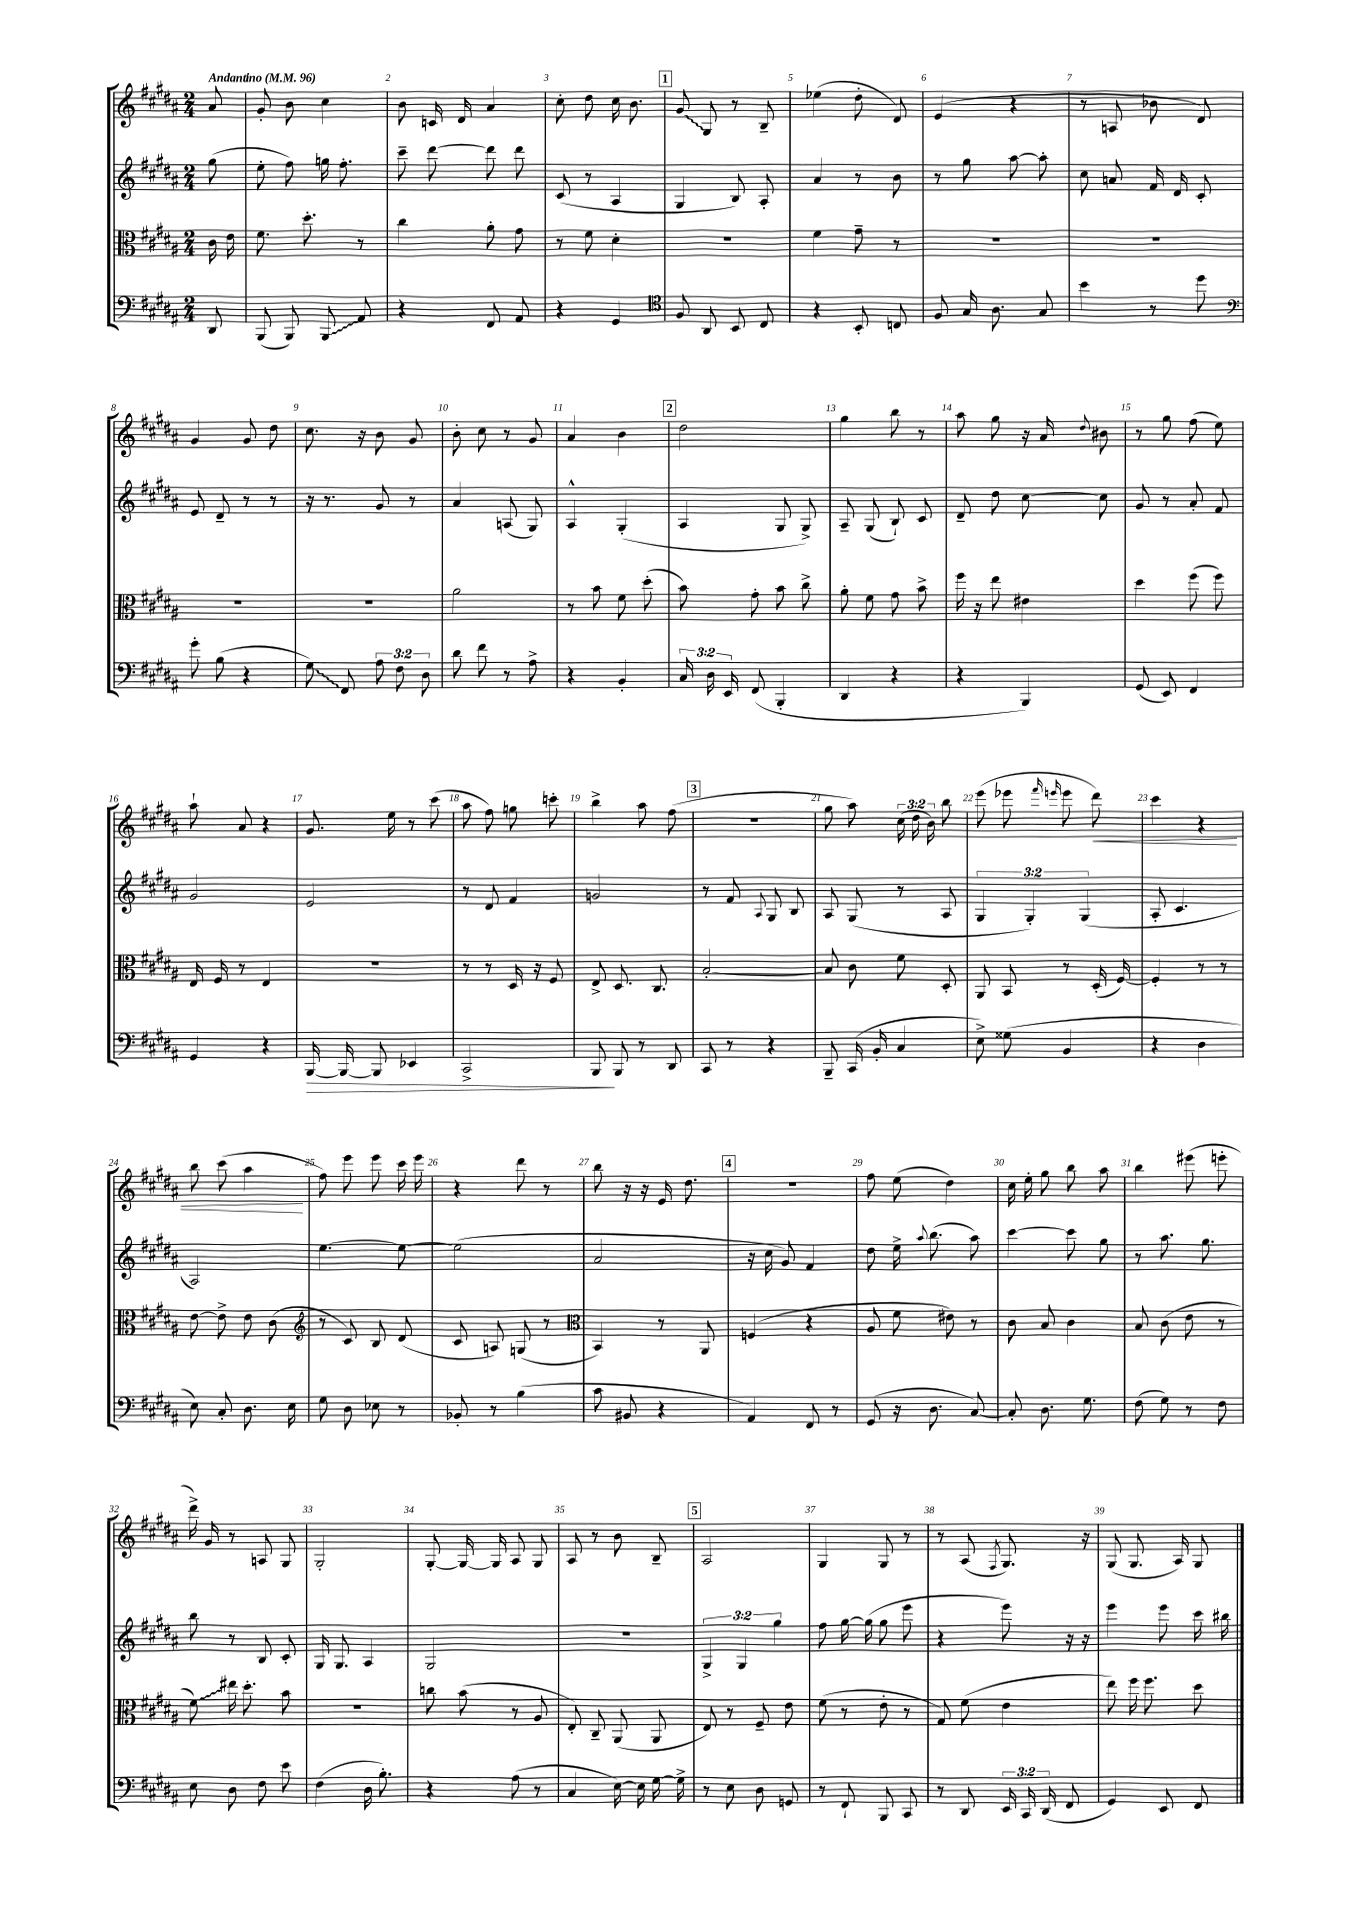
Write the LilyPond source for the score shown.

<<
\new StaffGroup <<
\new Staff = "s0" {
    \clef treble \key b \major \numericTimeSignature \time 2/4 \override Staff.TupletNumber.text = #tuplet-number::calc-fraction-text \partial 8 \tempo "Andantino" 4 = 96
    \autoBeamOff ais'8 |
    gis'8-. b'8 cis''4 |
    b'8 c'16 dis'16 ais'4 |
    cis''8-. dis''8 cis''16 b'8. |
    \mark \markup { \box "1" } \once \override Glissando.style = #'zigzag gis'8\glissando gis8 r8 b8-- |
    ees''4( dis''8-. dis'8) |
    e'4( r4 |
    r8 a8 bes'8 dis'8) |
    gis'4 gis'8 dis''8 |
    cis''8. r16 b'8 gis'8 |
    b'8-. cis''8 r8 gis'8 |
    ais'4 b'4 |
    \mark \markup { \box "2" } dis''2 |
    gis''4 b''8 r8 |
    ais''8 gis''8 r16 ais'16 \appoggiatura { dis''8 } bis'8 |
    r8 gis''8 fis''8( e''8) |
    ais''8-! ais'8 r4 |
    gis'8. e''16 r8 cis'''8( |
    ais''8 fis''8) g''8 c'''8-. |
    b''4-> ais''8 fis''8( |
    \mark \markup { \box "3" } R2 |
    gis''8 ais''8) \tuplet 3/2 { cis''16( dis''16 b'16) } b''8 |
    e'''8( ees'''8 \grace { fis'''16 e'''16 } e'''8 dis'''8\<) |
    cis'''4 r4 |
    b''8 cis'''8( ais''4\! |
    fis''8) e'''8 e'''8 cis'''16 e'''16 |
    r4 dis'''8 r8 |
    b''8 r16 r16 e'16 dis''8. |
    \mark \markup { \box "4" } r2 |
    fis''8 e''8( dis''4) |
    cis''16 e''16-. gis''8 b''8 ais''8 |
    b''4 eis'''8( e'''8-. |
    dis'''16->) gis'16 r8 a8 gis8 |
    gis2-. |
    gis8~-. gis16~ gis16 ais8 gis8 |
    ais8 r8 b'8 b8-- |
    \mark \markup { \box "5" } ais2 |
    gis4 gis8 r8 |
    r8 ais8( \acciaccatura { fis8 } gis8.) r16 |
    gis8( gis8. ais16) gis8 \bar "|." |
}
\new Staff = "s1" {
    \clef treble \key b \major \numericTimeSignature \time 2/4 \override Staff.TupletNumber.text = #tuplet-number::calc-fraction-text \partial 8
    \autoBeamOff gis''8( |
    e''8-. fis''8) g''16 fis''8.-. |
    cis'''8-- dis'''8~ dis'''8 dis'''8 |
    cis'8( r8 ais4 |
    \mark \markup { \box "1" } gis4 b8) ais8-. |
    ais'4 r8 b'8 |
    r8 gis''8 ais''8~ ais''8-. |
    cis''8 a'8 fis'16 dis'16 cis'8-. |
    e'8 dis'8-- r8 r8 |
    r16 r8. gis'8 r8 |
    ais'4 a8( gis8) |
    ais4-^ gis4-.( |
    \mark \markup { \box "2" } ais4 gis8 gis8->) |
    ais8-- gis8( b8-!) cis'8 |
    dis'8-- dis''8 cis''8~ cis''8 |
    gis'8 r8 ais'8-. fis'8 |
    gis'2 |
    e'2 |
    r8 dis'8 fis'4 |
    g'2 |
    \mark \markup { \box "3" } r8 fis'8 \appoggiatura { ais8 } gis8 b8 |
    ais8 gis8( r8 ais8 |
    \tuplet 3/2 { gis4 gis4-.) gis4( } |
    ais8-. cis'4. |
    ais2) |
    e''4.~ e''8~ |
    e''2( |
    ais'2 |
    \mark \markup { \box "4" } r16 cis''16 gis'8) fis'4 |
    dis''8 e''16-> \appoggiatura { ais''8 } b''8.( ais''8) |
    cis'''4~ cis'''8 gis''8 |
    r8 ais''8. gis''8. |
    b''8 r8 b8 cis'8-. |
    gis16 gis8. ais4 |
    gis2 |
    R2 |
    \mark \markup { \box "5" } \tuplet 3/2 { gis4-> gis4 gis''4 } |
    fis''8 gis''16~ gis''16( gis''8 e'''8 |
    r4 e'''8) r16 r16 |
    e'''4 e'''8 cis'''16 bis''16 \bar "|." |
}
\new Staff = "s2" {
    \clef alto \key b \major \numericTimeSignature \time 2/4 \partial 8
    \autoBeamOff cis'16 e'16 |
    fis'8. dis''8.-. r8 |
    cis''4 ais'8-. gis'8 |
    r8 fis'8 dis'4-. |
    \mark \markup { \box "1" } r2 |
    fis'4 gis'8-- r8 |
    R2 |
    R2 |
    R2 |
    R2 |
    ais'2 |
    r8 b'8 fis'8 dis''8-.( |
    \mark \markup { \box "2" } b'8) gis'8-. b'8 cis''8-> |
    ais'8-. fis'8 gis'8 b'8-> |
    fis''16 r16 e''8 eis'4 |
    dis''4 fis''8( fis''8) |
    e16 fis16 r8 e4 |
    R2 |
    r8 r8 dis16 r16 fis8 |
    e8-> dis8. cis8. |
    \mark \markup { \box "3" } b2~-. |
    b8 cis'8 fis'8 dis8-. |
    ais,8 b,8 r8 dis16-.( fis16~) |
    fis4-. r8 r8 |
    e'8~ e'8-> e'8 cis'8( |
    \clef treble r8 cis'8) b8 dis'8( |
    cis'8 a8) g8( r8 |
    \clef alto b,4) r8 ais,8 |
    \mark \markup { \box "4" } f4( r4 |
    ais8 fis'8 eis'8) r8 |
    cis'8 b8 cis'4 |
    b8 cis'8( e'8 r8 |
    \once \override Glissando.style = #'zigzag fis'8\glissando) eis''16 dis''8.-. b'8 |
    R2 |
    c''8 b'8( r8 ais8 |
    e8-.) cis8-- ais,8( ais,8 |
    \mark \markup { \box "5" } e8) r8 fis8-- e'8 |
    fis'8( r8 e'8-. r8 |
    gis8) fis'8( e'4 |
    e''8) fis''16 fis''8. dis''8 \bar "|." |
}
\new Staff = "s3" {
    \clef bass \key b \major \numericTimeSignature \time 2/4 \override Staff.TupletNumber.text = #tuplet-number::calc-fraction-text \partial 8
    \autoBeamOff dis,8 |
    b,,8( b,,8) \once \override Glissando.style = #'zigzag b,,8\glissando ais,8 |
    r4 fis,8 ais,8 |
    r4 gis,4 |
    \mark \markup { \box "1" } \clef tenor fis8 ais,8 b,8 cis8 |
    r4 b,8-. c8 |
    fis8 gis16 ais8. gis8 |
    b'4 r8 dis''8 |
    \clef bass gis'8-. b8( r4 |
    \once \override Glissando.style = #'zigzag gis8\glissando) fis,8 \tuplet 3/2 { ais8 fis8 dis8 } |
    dis'8 fis'8 r8 ais8-> |
    r4 b,4-. |
    \mark \markup { \box "2" } \tuplet 3/2 { cis16 dis16 e,16 } fis,8( b,,4-. |
    dis,4 r4 |
    r4 b,,4) |
    gis,8( e,8) fis,4 |
    gis,4 r4 |
    b,,16~\> b,,16~ b,,8 ees,4 |
    cis,2-> |
    b,,8\! b,,8 r8 dis,8 |
    \mark \markup { \box "3" } cis,8 r8 r4 |
    b,,8-- cis,16( b,16-. cis4 |
    e8->) gisis8( b,4 |
    r4 dis4 |
    e8) cis8-. dis8. e16 |
    gis8 dis8 ees8 r8 |
    bes,8-. r8 b4( |
    cis'8 bis,8 r4 |
    \mark \markup { \box "4" } ais,4) fis,8 r8 |
    gis,8( r16 dis8. cis8~) |
    cis8-. dis8. gis8. |
    fis8( gis8) r8 fis8 |
    e8 dis8 fis8 e'8 |
    fis4( dis16 b8.-.) |
    r4 ais8( r8 |
    cis4 e16~) e16 gis16~ gis16-> |
    \mark \markup { \box "5" } r8 e8 dis8 g,8 |
    r8 fis,8-! b,,8 cis,8 |
    r8 dis,8 \tuplet 3/2 { e,16 cis,16 dis,16( } fis,8 |
    gis,4) e,8 fis,8 \bar "|." |
}
>>
>>
\layout { \context { \Score \override BarNumber.break-visibility = ##(#f #t #t) barNumberVisibility = #all-bar-numbers-visible } }
